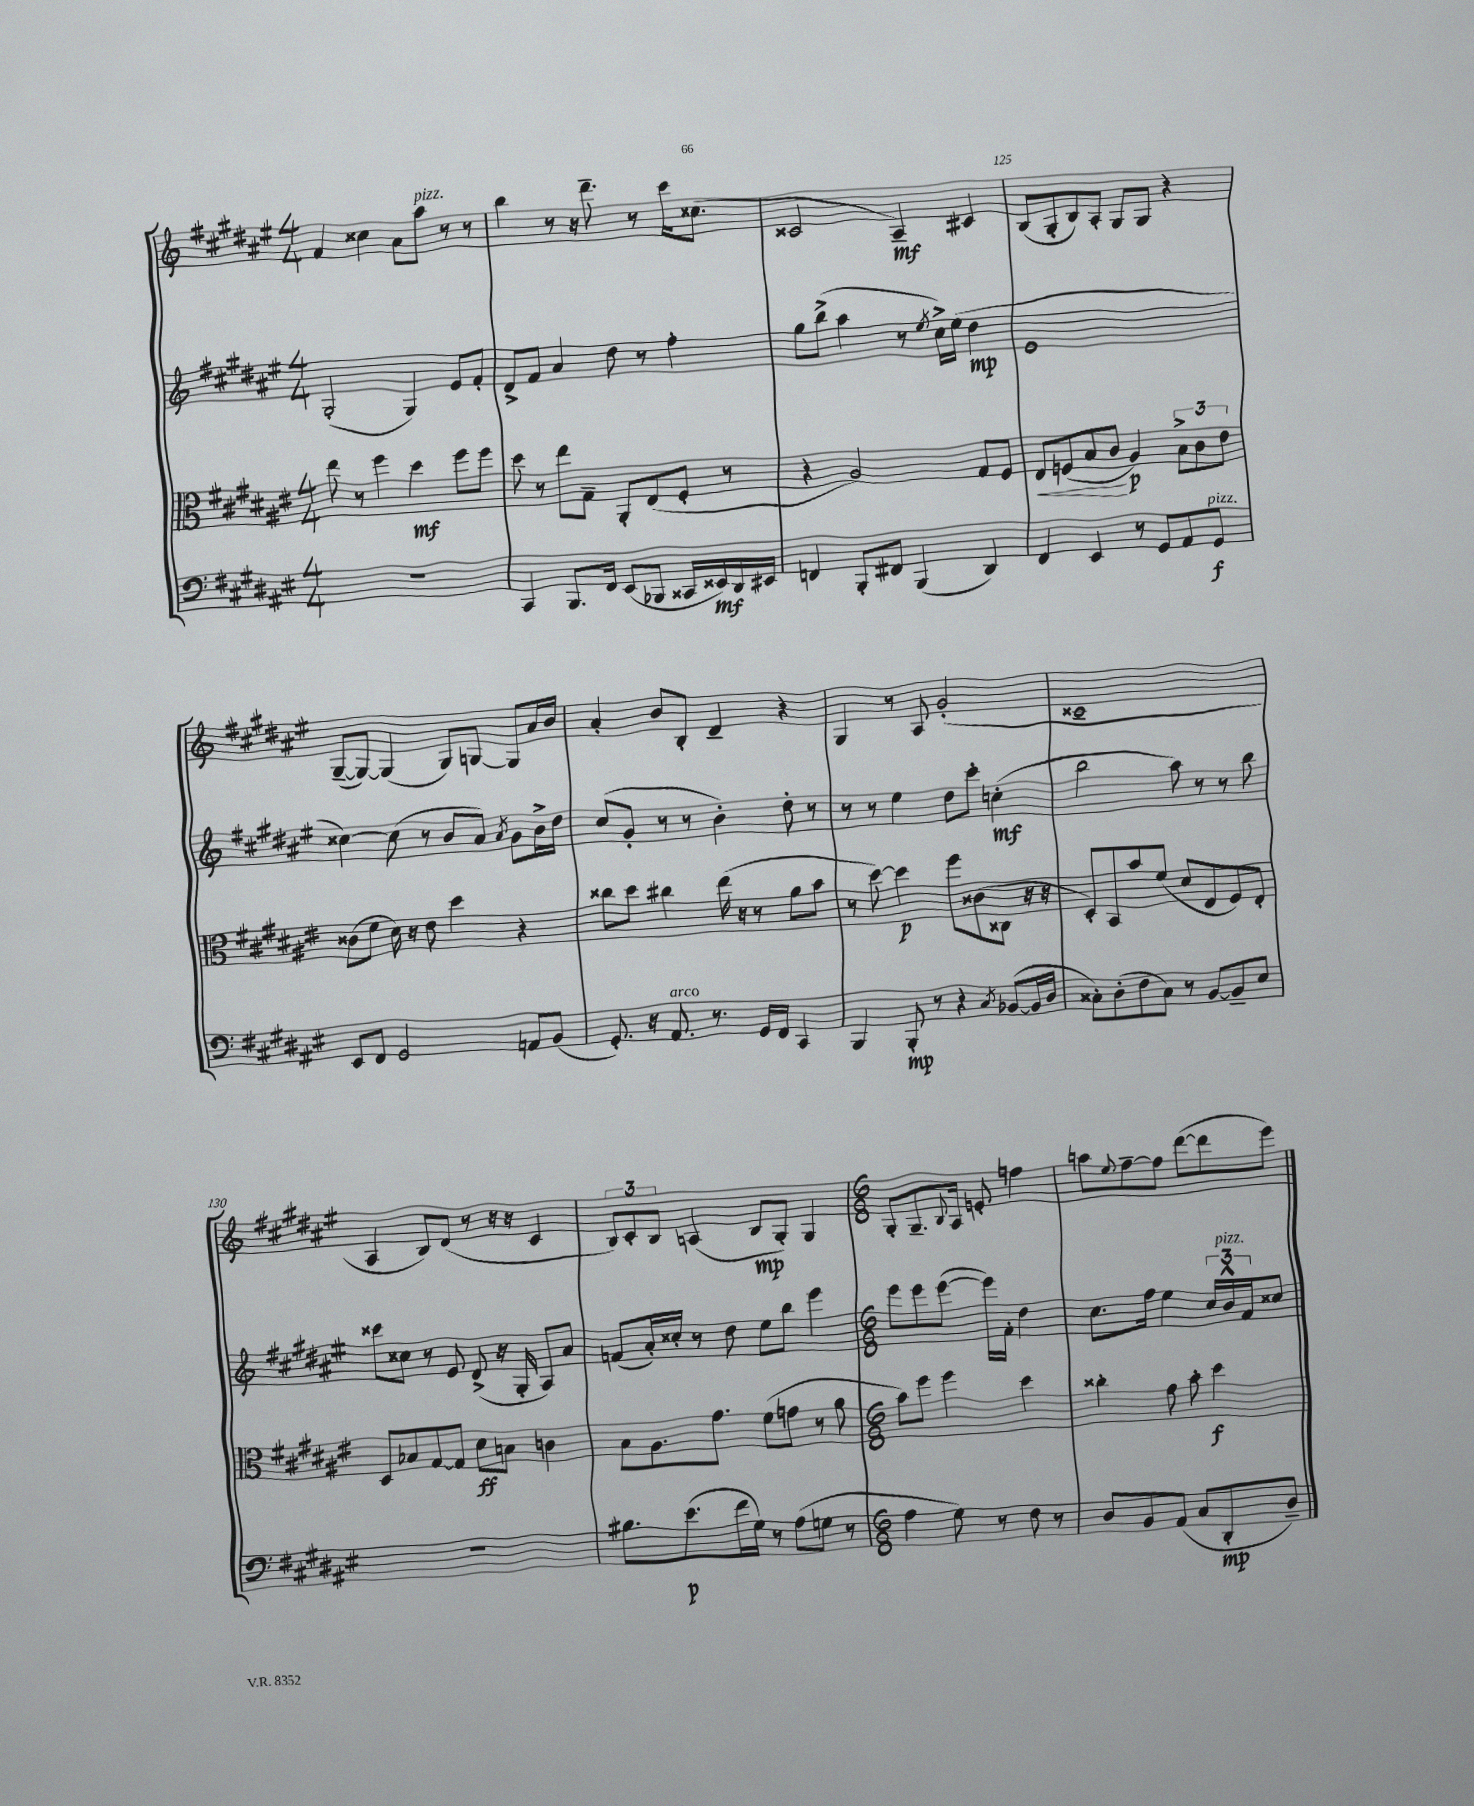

**kern	**kern	**kern	**kern
*staff4	*staff3	*staff2	*staff1
*clefF4	*clefC3	*clefG2	*clefG2
*k[f#c#g#d#a#e#]	*k[f#c#g#d#a#e#]	*k[f#c#g#d#a#e#]	*k[f#c#g#d#a#e#]
*M4/4	*M4/4	*M4/4	*M4/4
1r	8ee#\	(2G#'/	4f#/
.	8r	.	.
.	4ff#\	.	4cc##\
.	4dd#\	4G#/)	8a#\L
.	.	.	8aa#\J
.	8ff#\L	8e#/L	8r
.	8ff#\J	8f#'/J	8r
=	=	=	=
4CC#/	8dd#\	8d#^/L	4bb\
.	8r	8f#/J	.
8.BBB/L	8ee#\L	4a#/	8r
.	8G#~\J	.	16r
16FF#/Jk	.	.	8.ddd#~\
(8EE#/L	8AA#'/L	8dd#\	.
8BBB-/J	(8E#/	8r	8r
16CC##/LL	8F#'/J	4ff#'\	16ccc#\LK
16EE##/)	.	.	(8.cc##\J
16DD#/	8r	.	.
16EE#/JJ	.	.	.
=	=	=	=
4FF/	4r	8gg#\L	2c##/
.	.	(8bb^\J	.
8BBB'/L	2A#/)	4aa#\	.
8FF#/J	.	.	.
(4BBB/	.	8r	4A#~/)
.	.	8qee#/	.
.	.	16cc#^\LL)	.
.	.	(16ee#\JJ	.
4DD#/)	8G#/L	4dd#\	4c#/
.	8F#/J	.	.
=	=	=	=
4FF#/	8E#/L	1e#	(8B/L
.	(8F/	.	8G#'/
4EE#/	8B/	.	8B/)
.	8c#/J	.	8A#'/J
8r	4A#/)	.	8G#/L
8GG#/L	.	.	8G#/J
8AA#/	12B^\L	.	4r
.	12c#\	.	.
8GG#/J	.	.	.
.	12e#\J	.	.
=	=	=	=
8EE#/L	(8c##\L	[4cc##\)	([8G#~/L
8FF#/J	8f#\J	.	8G#/_J)
2GG#/	16d#\)	(8cc##\]	(4G#/]
.	16r	.	.
.	8e#\	8r	.
.	4dd#\	8b/L	8G#/L)
.	.	8a#/J)	[8G/J
.	.	8qa#/	.
8AA/L	4r	8g#\L	8G/]L
(8BB/J	.	16b^\L	16a#/L
.	.	16dd#\JJ	16b/JJ
=	=	=	=
8.GG#'/)	8cc##\L	(8cc#/L	4a#'/
.	8dd#\J	8g#'/J	.
16r	.	.	.
8.AA#/	4cc#\	8r	8b/L
.	.	8r	8B'/J
8.r	.	.	.
.	(16ee#\	4b'\)	4d#~/
.	16r	.	.
16GG#/LL	8r	.	.
16FF#/JJ	.	.	.
4CC#/	8a#\L	8dd#'\	4r
.	8b\J	8r	.
=	=	=	=
4BBB/	8r	8r	4G#/
.	[8dd#\)	8r	.
8BBB'/	4dd#\]	4ee#\	8r
8r	.	.	8A#/
4r	8ff#\L	8dd#\L	(2g#'/
.	(8c##\	8ccc#'\J	.
8qC#/	.	.	.
([8BB-/L	8C##\J	(4cc'\	.
16BB-/]L	16r	.	.
16D#/JJ	16r	.	.
=	=	=	=
8C##'\L)	8D#'/L)	2bb\	1c##~
(8D#'\	8BB/	.	.
8F#\	8b/	.	.
8C##\J)	(8f#/J	.	.
8r	8d#/L	8aa#\)	.
[8BB/L	8E#/	8r	.
8BB~/]	8F#/)	8r	.
8E#/J	8E#'/J	8bb\	.
=	=	=	=
1r	8D#/L	8ccc##\L	4A#/
.	8B-/	8cc##\J	.
.	[8G#/	8r	8B/L)
.	8G#/]J	8e#/	(8d#/J
.	8d#\L	(8d#^/	8r
.	8B\J	16r	16r
.	.	16G#'/	16r
.	4c\	8A#/L)	4c#/
.	.	8a#/J	.
=	=	=	=
8.B#\L	8B\L	(8f/L	12B/L)
.	.	.	12c#'/
.	8.A#\	16a#'/L)	.
.	.	.	12B/J
(8.e#\	.	16cc##'/JJ	.
.	.	8r	(4A/
.	8.g#\J	.	.
16f#\L	.	8dd#\	.
16G#\JJ)	.	.	.
8r	(8f#\L	8ee#\L	8B/L
(8A#\L	8g\J	8bb\J	8G#'/J)
8G\J	8r	4eee#\	4G#/
8r	8a#\	.	.
=	=	=	=
*M6/8	*M6/8	*M6/8	*M6/8
4A#\	8b\L)	8eee#\L	8G#'/L
.	8ff#\J	8eee#\	8.G#~/
8G#\)	4ff#\	([8eee#\J	.
.	.	.	8qqB/
.	.	.	16A#/Jk
8r	.	16eee#\]LL)	8e'/
.	.	16f#'\JJ	.
8F#\	4dd#\	4dd#\	4ff\
8r	.	.	.
=	=	=	=
8D#/L	4cc##'\	8.cc#\L	8aa\L
.	.	.	8qqee#/
8BB/	.	.	[8ff#~\
.	.	16ff#\Jk	.
(8AA#/J	8g#\	4ee#\	8ff#\]J
8C#/L	8b'\	.	([8ddd#\L
8DD#'/	4dd#\	24cc#/LL	8ddd#\]
.	.	24b^^/	.
.	.	24f#/J	.
8D#~/J)	.	8cc##/J	8eee#\J)
==	==	==	==
*-	*-	*-	*-
